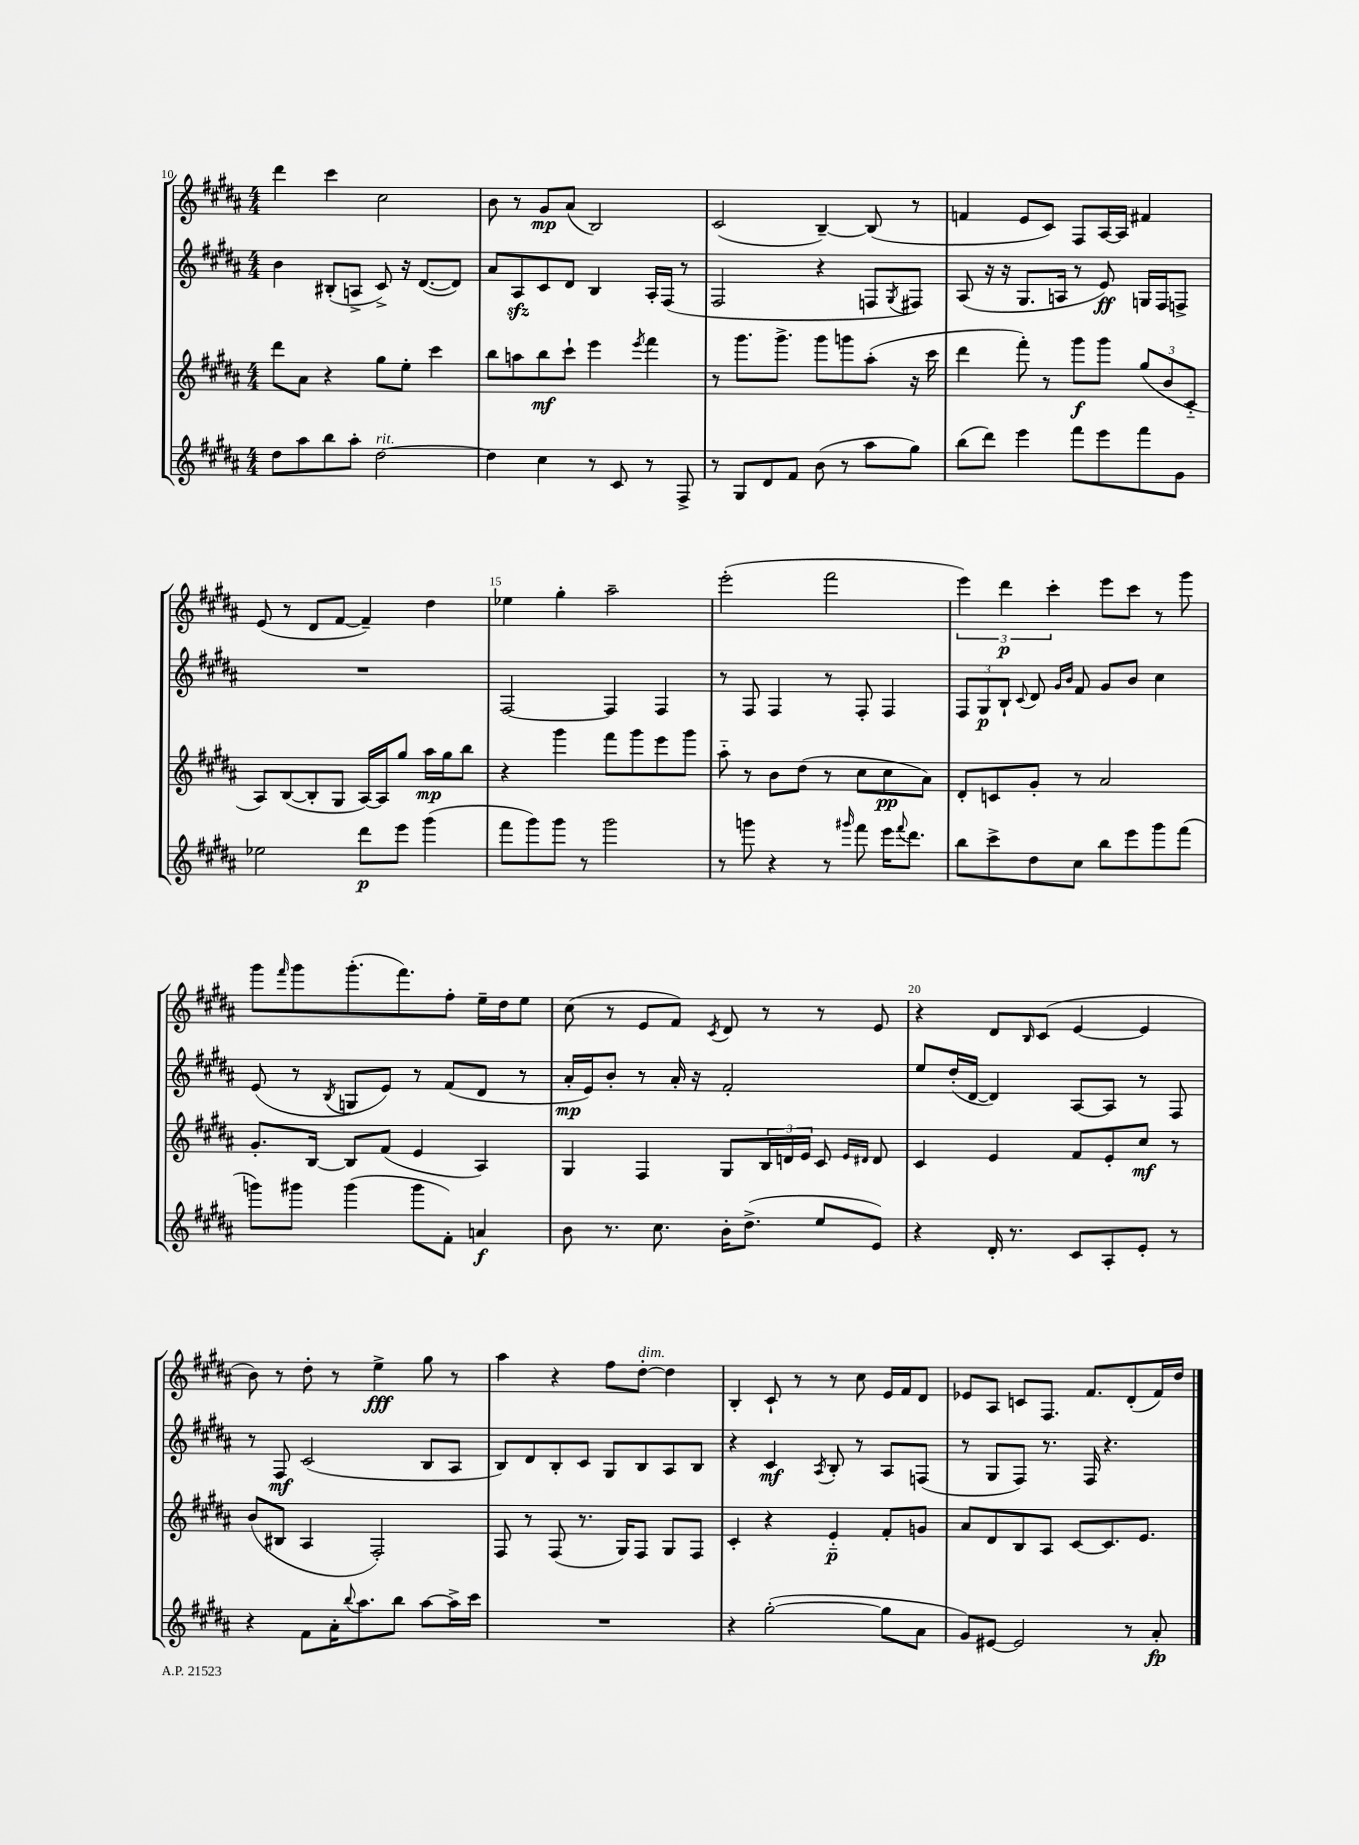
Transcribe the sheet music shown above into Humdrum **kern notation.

**kern	**kern	**kern	**kern
*staff4	*staff3	*staff2	*staff1
*clefG2	*clefG2	*clefG2	*clefG2
*k[f#c#g#d#a#]	*k[f#c#g#d#a#]	*k[f#c#g#d#a#]	*k[f#c#g#d#a#]
*M4/4	*M4/4	*M4/4	*M4/4
8dd#\L	8ddd#\L	4b\	4ddd#\
8aa#\	8a#\J	.	.
8bb\	4r	(8B#'/L	4ccc#\
8aa#'\J	.	8A^/J	.
[2dd#\	8gg#\L	8c#^/)	2cc#\
.	8ee'\J	16r	.
.	.	([8.d#/L	.
.	4ccc#\	.	.
.	.	8d#/]J)	.
=	=	=	=
4dd#\]	8bb\L	8a#/L	8b\
.	8aa\	8A#/	8r
4cc#\	8bb\	8c#/	8g#/L
.	8ccc#`\J	8d#/J	(8a#/J
8r	4eee\	4B/	2B/)
8c#/	.	.	.
.	8qeee/	.	.
8r	4fff#\	16A#'/LL	.
.	.	(16F#/JJ	.
8F#^/	.	8r	.
=	=	=	=
8r	8r	2F#/	(2c#/
8G#/L	8.ggg#\L	.	.
8d#/	.	.	.
.	8.ggg#^\J	.	.
8f#/J	.	.	.
(8b\	8ggg#\L	4r	[4B~/)
8r	8ggg\	.	.
8aa#\L	(8aa#'\J	8F/L	(8B/]
.	.	8qG#/	.
8gg#\J)	16r	8F#/J)	8r
.	16ccc#\	.	.
=	=	=	=
(8bb\L	4ddd#\	(8A#/	4f/
8ddd#\J)	.	16r	.
.	.	16r	.
4eee\	8fff#'\)	8.G#/L	8e/L
.	8r	.	8c#/J)
.	.	16A/Jk	.
8fff#\L	8ggg#\L	8r	8F#/L
8eee\	8ggg#\J	8e/)	[16A#/L
.	.	.	16A#/]JJ
8fff#\	(12gg#/L	16G/LL	4f#/
.	.	16F#/J	.
.	12b/	.	.
8g#\J	.	8F^/J	.
.	12c#'~/J	.	.
=	=	=	=
2ee-\	8A#/L)	1r	(8e/
.	([8B/	.	8r
.	8B'/]	.	8d#/L
.	8G#/J	.	[8f#/J
8ddd#\L	[16A#/LL)	.	4f#~/])
.	16A#/]J	.	.
8eee\J	8gg#/J	.	.
(4ggg#\	16aa#\LL	.	4dd#\
.	16gg#\J	.	.
.	8bb\J	.	.
=	=	=	=
8fff#\L	4r	[2F#/	4ee-\
8ggg#\)	.	.	.
8ggg#\J	4ggg#\	.	4gg#'\
8r	.	.	.
2ggg#\	8fff#\L	4F#/]	2aa#~\
.	8ggg#\	.	.
.	8eee\	4F#/	.
.	8ggg#\J	.	.
=	=	=	=
8r	8aa#'~\	8r	(2eee'\
8ggg\	8r	8F#/	.
4r	8b\L	4F#/	.
.	(8dd#\J	.	.
8r	8r	8r	2fff#\
16qqggg#/	.	.	.
8fff#\	8cc#\L	8F#'/	.
16eee\LK	8cc#\	4F#/	.
8qqfff#/	.	.	.
8.ddd#\J	.	.	.
.	8a#\J)	.	.
=	=	=	=
8bb\L	8d#'/L	12F#/L	6eee\)
.	.	12G#/	.
8ccc#^\	8c/	.	.
.	.	12B`/J	6ddd#\
.	.	8qqc#/	.
8dd#\	8g#'/J	8d#/	.
.	.	.	6ccc#'\
.	.	16qqg#/LL	.
.	.	16qqb/JJ	.
8cc#\J	8r	8f#/	.
8bb\L	2a#/	8g#/L	8eee\L
8eee\	.	8b/J	8ccc#\J
8ggg#\	.	4cc#\	8r
(8fff#\J	.	.	8ggg#\
=	=	=	=
8ggg\L)	8.g#'/L	(8e/	8ggg#\L
.	.	.	16qqfff#/
8ggg#\J	.	8r	8ggg#\
.	[16B/Jk	.	.
.	.	8qB/	.
(4ggg#\	8B/]L	8G/L	(8.ggg#'\
.	(8f#/J	8e/J)	.
.	.	.	8.fff#\)
8ggg#\L	4e/	8r	.
8f#'\J)	.	(8f#/L	8ff#'\J
4a/	4A#/)	8d#/J	16ee~\LL
.	.	.	16dd#\J
.	.	8r	8ee\J
=	=	=	=
8b\	4G#/	16a#'/LL	(8cc#\
.	.	16e/J)	.
8.r	.	8b'/J	8r
.	4F#/	8r	8e/L
8.cc#\	.	.	.
.	.	16a#'/	8f#/J)
.	.	16r	.
.	.	.	8qc#/
16b'\LK	8G#/L	2f#'/	8d#/
(8.dd#^\J	.	.	.
.	24B/L	.	8r
.	24d/	.	.
.	24e/JJ	.	.
8ee/L	8c#/	.	8r
.	16qqe/LL	.	.
.	16qqd#/JJ	.	.
8e/J)	8d#/	.	8e/
=	=	=	=
4r	4c#/	8ee/L	4r
.	.	(16dd#'/L	.
.	.	[16d#/JJ	.
16d#'/	4e/	4d#/])	8d#/L
8.r	.	.	.
.	.	.	16qqB/
.	.	.	(8c#/J
8c#/L	8f#/L	[8A#/L	[4e/
8A#'/	8e'/	8A#/]J	.
8e'/J	8cc#/J	8r	4e/]
8r	8r	8F#/	.
=	=	=	=
4r	(8b/L	8r	8b\)
.	8B#/J	8F#/	8r
8f#\L	4A#/	(2c#/	8dd#'\
16a#'\K	.	.	8r
8qqbb/	.	.	.
8.aa#\	.	.	.
.	2F#'/)	.	4ee^\
8bb\J	.	.	.
[8aa#\L	.	8B/L	8gg#\
16aa#^\]L	.	8A#/J	8r
16ccc#\JJ	.	.	.
=	=	=	=
1r	8F#/	8B/L)	4aa#\
.	8r	8d#/	.
.	(8F#/	8B'/	4r
.	8.r	8c#/J	.
.	.	8G#/L	8ff#\L
.	16G#/LK)	.	.
.	8F#/J	8B/	[8dd#'\J
.	8G#/L	8A#/	4dd#\]
.	8F#/J	8B/J	.
=	=	=	=
4r	4c#'/	4r	4B'/
([2gg#'\	4r	4c#/	8c#`/
.	.	.	8r
.	.	8qA#/	.
.	4e'~/	8B'/	8r
.	.	8r	8cc#\
8gg#\]L	8f#'/L	8A#/L	16e/LL
.	.	.	16f#/J
8a#\J	8g/J	(8F/J	8d#/J
=	=	=	=
8g#/L)	8a#/L	8r	8e-/L
[8e#/J	8d#/	8G#/L	8A#/J
2e#/]	8B/	8F#/J)	8c/L
.	8A#/J	8.r	8.F#/J
.	[8c#/L	.	.
.	.	16F#/	8.f#/L
.	8.c#/]	4.r	.
8r	.	.	(8d#'/
.	8.e/J	.	.
8a#'/	.	.	16f#/L)
.	.	.	16dd#/JJ
==	==	==	==
*-	*-	*-	*-
